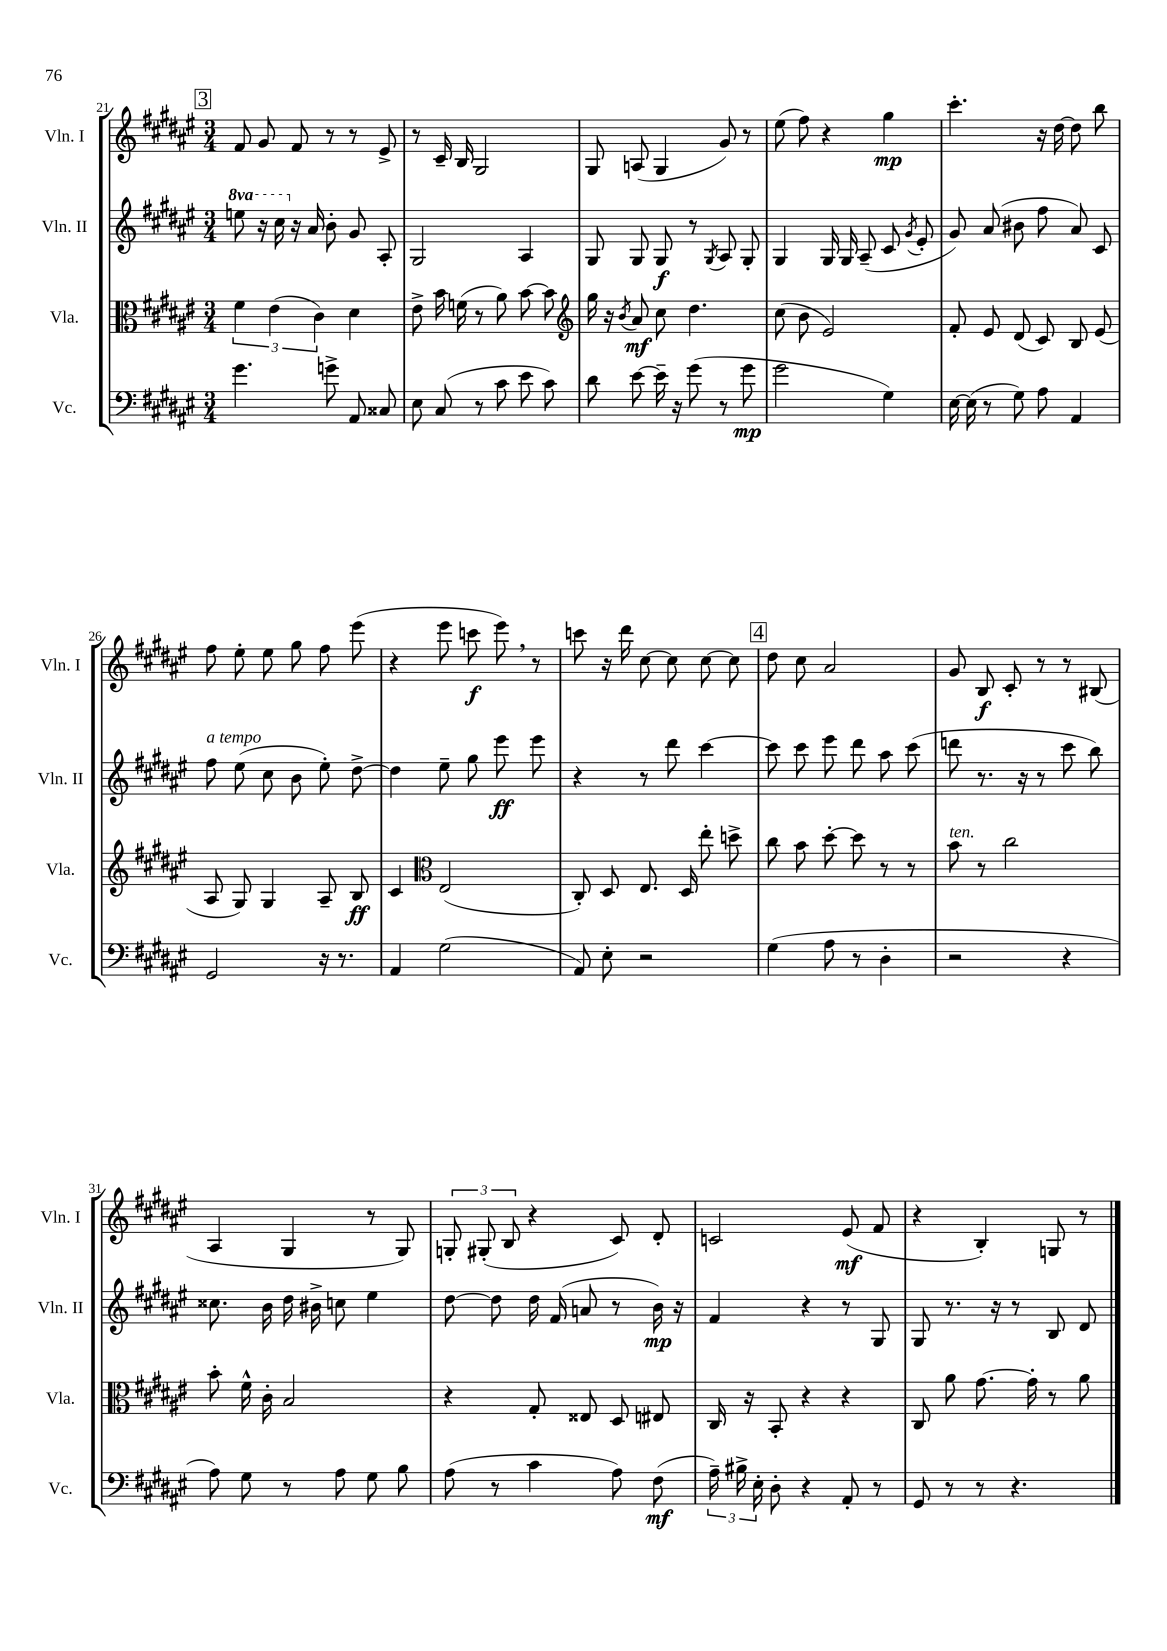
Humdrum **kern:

**kern	**dynam	**kern	**dynam	**kern	**dynam	**kern	**dynam
*part4	*part4	*part3	*part3	*part2	*part2	*part1	*part1
*staff4	*staff4	*staff3	*staff3	*staff2	*staff2	*staff1	*staff1
*I"Vc.	*	*I"Vla.	*	*I"Vln. II	*	*I"Vln. I	*
*I'Vc.	*	*I'Vla.	*	*I'Vln. II	*	*I'Vln. I	*
*clefF4	*	*clefC3	*	*clefG2	*	*clefG2	*
*k[f#c#g#d#a#e#]	*	*k[f#c#g#d#a#e#]	*	*k[f#c#g#d#a#e#]	*	*k[f#c#g#d#a#e#]	*
*M3/4	*	*M3/4	*	*M3/4	*	*M3/4	*
*	*	*	*	*8va	*	*	*
!!LO:REH:place=s1:t=3
=21	=21	=21	=21	=21	=21	=21	=21
4.g#\	.	6f#\	.	8eeen\	.	8f#/	.
.	.	.	.	16r	.	8g#/	.
.	.	(6e#\	.	.	.	.	.
.	.	.	.	16ccc#\	.	.	.
*	*	*	*	*X8va	*	*	*
.	.	.	.	16r	.	8f#/	.
.	.	.	.	16a#/	.	.	.
.	.	6c#\)	.	.	.	.	.
8gn^\	.	.	.	8b'\	.	8r	.
8AA#/	.	4d#\	.	8g#/	.	8r	.
8C##X/	.	.	.	8A#'/	.	8e#^/	.
=22	=22	=22	=22	=22	=22	=22	=22
8E#\	.	8e#^\	.	2G#/	.	8r	.
(8C#/	.	16b\	.	.	.	16c#~/	.
.	.	(16fn\	.	.	.	16B/	.
8r	.	8r	.	.	.	2G#/	.
8c#\	.	8a#\)	.	.	.	.	.
8e#\	.	[8b\	.	4A#/	.	.	.
8c#\)	.	8b\]	.	.	.	.	.
=23	=23	=23	=23	=23	=23	=23	=23
*	*	*clefG2	*	*	*	*	*
8d#\	.	16gg#\	.	8G#/	.	8G#/	.
.	.	16r	.	.	.	.	.
.	.	8qb/	.	.	.	.	.
[8e#\	.	8a#/	mf	8G#/	.	(8An/	.
16e#~\]	.	8cc#\	.	8G#/	f	4G#/	.
16r	.	.	.	.	.	.	.
(8g#\	.	4.dd#\	.	8r	.	.	.
.	.	.	.	8qG#/	.	.	.
8r	.	.	.	8A#/	.	8g#/)	.
8g#\	mp	.	.	8G#'/	.	8r	.
=24	=24	=24	=24	=24	=24	=24	=24
2g#\	.	(8cc#\	.	4G#/	.	(8ee#\	.
.	.	8b\	.	.	.	8ff#\)	.
.	.	2e#/)	.	16G#/	.	4r	.
.	.	.	.	16G#/	.	.	.
.	.	.	.	(8A#~/	.	.	.
4G#\)	.	.	.	8c#/	.	4gg#\	mp
.	.	.	.	8qg#/	.	.	.
.	.	.	.	8e#'/	.	.	.
=25	=25	=25	=25	=25	=25	=25	=25
[16E#\	.	8f#'/	.	8g#/)	.	4.ccc#'\	.
(16E#\]	.	.	.	.	.	.	.
8r	.	8e#/	.	(8a#/	.	.	.
8G#\)	.	(8d#/	.	8b#X\	.	.	.
8A#\	.	8c#/)	.	8ff#\	.	16r	.
.	.	.	.	.	.	[16dd#\	.
4AA#/	.	8B/	.	8a#/)	.	8dd#\]	.
.	.	(8e#/	.	8c#/	.	8bb\	.
!!LO:LB:g=z
=26	=26	=26	=26	=26	=26	=26	=26
!	!	!	!	!LO:TX:a:i:t=a tempo	!	!	!
2GG#/	.	8A#/	.	8ff#\	.	8ff#\	.
.	.	8G#/)	.	(8ee#\	.	8ee#'\	.
.	.	4G#/	.	8cc#\	.	8ee#\	.
.	.	.	.	8b\	.	8gg#\	.
16r	.	8A#~/	.	8ee#'\)	.	8ff#\	.
8.r	.	.	.	.	.	.	.
.	.	8B/	ff	[8dd#^\	.	(8eee#\	.
=27	=27	=27	=27	=27	=27	=27	=27
4AA#/	.	4c#/	.	4dd#\]	.	4r	.
*	*	*clefC3	*	*	*	*	*
(2G#\	.	(2E#/	.	8ee#~\	.	8eee#\	.
.	.	.	.	8gg#\	.	8cccn\	f
.	.	.	.	8eee#\	ff	8eee#,\)	.
.	.	.	.	8eee#\	.	8r	.
=28	=28	=28	=28	=28	=28	=28	=28
8AA#/)	.	8C#'/)	.	4r	.	8cccn\	.
8E#'\	.	8D#/	.	.	.	16r	.
.	.	.	.	.	.	16ddd#\	.
2r	.	8.E#/	.	8r	.	[8cc#\	.
.	.	.	.	8ddd#\	.	8cc#\]	.
.	.	16D#/	.	.	.	.	.
.	.	8ee#'\	.	[4ccc#\	.	[8cc#\	.
.	.	8ddn^\	.	.	.	8cc#\]	.
!!LO:REH:place=s1:t=4
=29	=29	=29	=29	=29	=29	=29	=29
(4G#\	.	8cc#\	.	8ccc#\]	.	8dd#\	.
.	.	8b\	.	8ccc#\	.	8cc#\	.
8A#\	.	[8dd#'\	.	8eee#\	.	2a#/	.
8r	.	8dd#\]	.	8ddd#\	.	.	.
4D#'\	.	8r	.	8aa#\	.	.	.
.	.	8r	.	(8ccc#\	.	.	.
=30	=30	=30	=30	=30	=30	=30	=30
!	!	!LO:TX:a:i:t=ten.	!	!	!	!	!
2r	.	8b\	.	8dddn\	.	8g#/	.
.	.	8r	.	8.r	.	8B/	f
.	.	2cc#\	.	.	.	8c#'/	.
.	.	.	.	16r	.	.	.
.	.	.	.	8r	.	8r	.
4r	.	.	.	8ccc#\	.	8r	.
.	.	.	.	8bb\)	.	(8B#X/	.
!!LO:LB:g=z
=31	=31	=31	=31	=31	=31	=31	=31
8A#\)	.	8b'\	.	8.cc##X\	.	4A#/	.
8G#\	.	16f#^^\	.	.	.	.	.
.	.	16c#'\	.	16b\	.	.	.
8r	.	2B/	.	16dd#\	.	4G#/	.
.	.	.	.	16b#X^\	.	.	.
8A#\	.	.	.	8ccn\	.	.	.
8G#\	.	.	.	4ee#\	.	8r	.
8B\	.	.	.	.	.	8G#/)	.
=32	=32	=32	=32	=32	=32	=32	=32
(8A#\	.	4r	.	[8dd#\	.	12Gn'/	.
.	.	.	.	.	.	(12G#X'/	.
8r	.	.	.	8dd#\]	.	.	.
.	.	.	.	.	.	12B/	.
4c#\	.	8G#'/	.	16dd#\	.	4r	.
.	.	.	.	(16f#/	.	.	.
.	.	8E##X/	.	8an/	.	.	.
8A#\)	.	8D#/	.	8r	.	8c#/)	.
(8F#\	mf	8E#X/	.	16b\)	mp	8d#'/	.
.	.	.	.	16r	.	.	.
=33	=33	=33	=33	=33	=33	=33	=33
24A#~\)	.	16C#/	.	4f#/	.	2cn/	.
24B#X^\	.	.	.	.	.	.	.
.	.	16r	.	.	.	.	.
24E#'\	.	.	.	.	.	.	.
8D#'\	.	8BB'/	.	.	.	.	.
4r	.	4r	.	4r	.	.	.
8AA#'/	.	4r	.	8r	.	(8e#/	mf
8r	.	.	.	8G#/	.	8f#/	.
=34	=34	=34	=34	=34	=34	=34	=34
8GG#/	.	8C#/	.	8G#/	.	4r	.
8r	.	8a#\	.	8.r	.	.	.
8r	.	[8.g#\	.	.	.	4B'/)	.
.	.	.	.	16r	.	.	.
4.r	.	.	.	8r	.	.	.
.	.	16g#'\]	.	.	.	.	.
.	.	8r	.	8B/	.	8Gn/	.
.	.	8a#\	.	8d#/	.	8r	.
==	==	==	==	==	==	==	==
*-	*-	*-	*-	*-	*-	*-	*-
